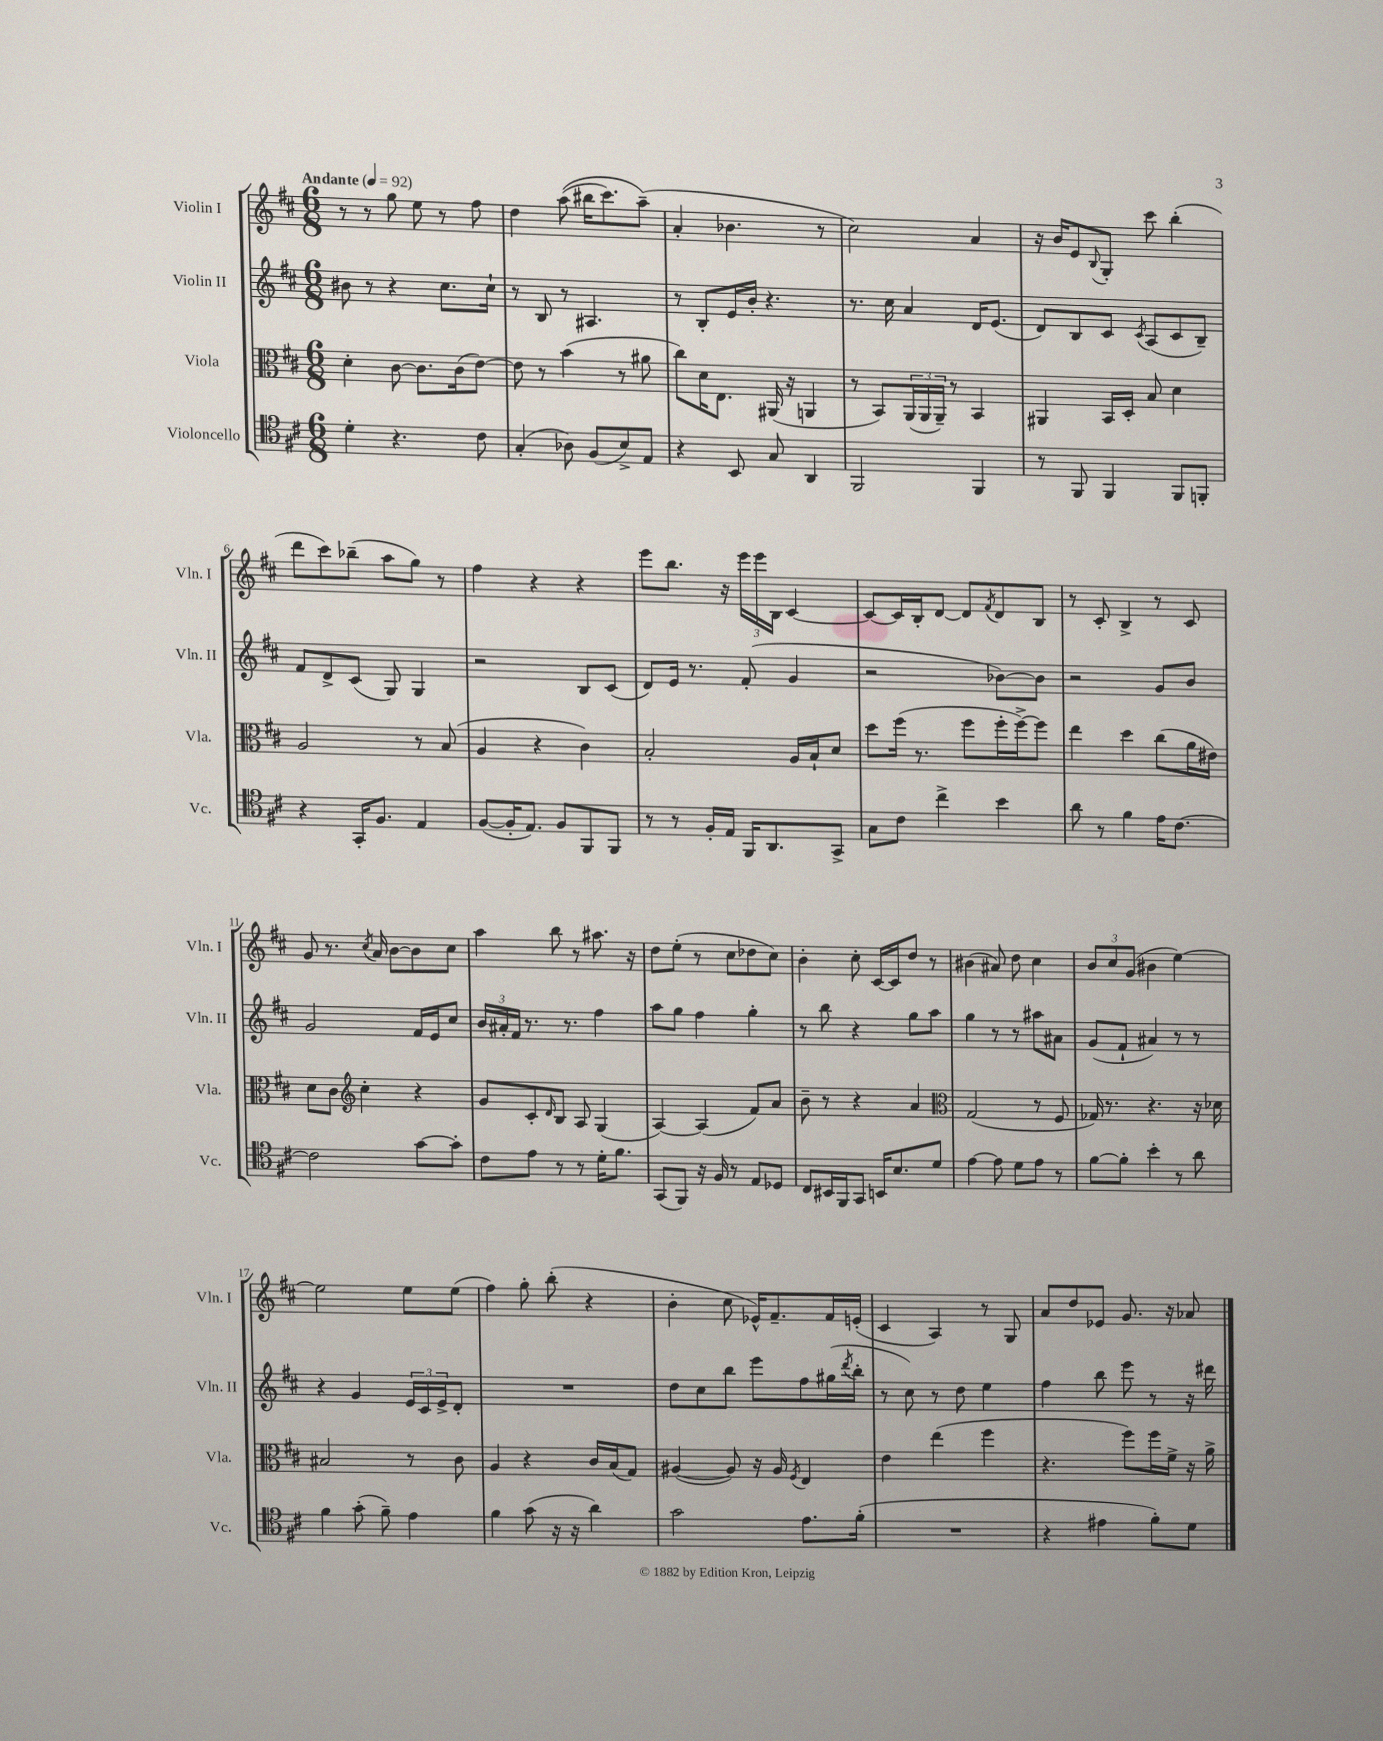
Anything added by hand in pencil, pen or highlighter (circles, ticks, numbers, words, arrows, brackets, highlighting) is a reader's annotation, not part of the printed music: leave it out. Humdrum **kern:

**kern	**kern	**kern	**kern
*staff4	*staff3	*staff2	*staff1
*clefC4	*clefC3	*clefG2	*clefG2
*k[f#c#]	*k[f#c#]	*k[f#c#]	*k[f#c#]
*M6/8	*M6/8	*M6/8	*M6/8
*MM92	*MM92	*MM92	*MM92
4d'\	4d'\	8b#\	8r
.	.	8r	8r
4.r	[8c#\	4r	8gg\
.	8.c#\]L	.	8ee\
.	.	8.cc#\L	8r
.	(16c#\k	.	.
8c#\	[8e\J)	.	8ff#\
.	.	16cc#`\Jk	.
=	=	=	=
(4G'/	8e\]	8r	4dd\
.	8r	8B/	.
8A-\)	(4b\	8r	&((8aa\
(8F#/L	.	4.A#/	16bb#\LK
.	.	.	8.ccc#\)
8B^/)	8r	.	.
8E/J	8a#\	.	(8aa~\J&)
=	=	=	=
4r	8cc#\L)	8r	4a'/
.	16d\K	8B'/L	.
.	8.E\J	.	.
8BB/	.	16e/L	4.b-\
.	.	16b'/JJ	.
8G/	(16AA#/	4.r	.
.	16r	.	.
4AA/	4AA/	.	.
.	.	.	8r
=	=	=	=
2FF#/	8r	8.r	2cc#\)
.	8BB/L)	.	.
.	.	16cc#\	.
.	(24AA/L	4a/	.
.	24AA/	.	.
.	24AA~/JJ)	.	.
.	8r	.	.
4FF#/	4BB/	16d/LK	4a/
.	.	(8.e/J	.
=	=	=	=
8r	4AA#/	8d/L)	16r
.	.	.	16b/LK
8FF#/	.	8B/	8e/
.	.	.	8qqB/
4FF#/	16BB/LL	8c#/J	8G'/J
.	16D'/JJ	.	.
.	.	8qc#/	.
.	8B/	(8A/L	8ccc#\
8FF#/L	4d\	8c#/	(4bb'\
8FF'/J	.	8B~/J)	.
=	=	=	=
4r	2A/	8f#/L	8ddd\L
.	.	8d^/	8ccc#\)
16GG'/LK	.	(8c#/J	(8bb-~\J
8.F#/J	.	.	.
.	.	8G/)	8aa\L
4E/	8r	4G/	8gg\J)
.	(8B/	.	8r
=	=	=	=
([8F#/L	4A/	2r	4ff#\
16F#'/]K	.	.	.
8.E/J)	.	.	.
.	4r	.	4r
8F#/L	.	.	.
8FF#/	4c#\)	8B/L	4r
8FF#/J	.	(8c#/J	.
=	=	=	=
8r	2B'/	8d/L)	8eee\L
8r	.	16e/Jk	8.bb\J
.	.	8.r	.
16F#'/LL	.	.	.
16E/JJ	.	.	16r
16FF#/LK	.	(8f#'/	24eee\LL
.	.	.	24eee\
8.AA/	.	.	.
.	.	.	24B\JJ
.	16A/LL	4g/	[4c#/
.	16B`/J	.	.
8GG^/J	8d/J	.	.
=	=	=	=
8G\L	8dd\L	2r	8c#/_L
8c#\J	(16ff#\Jk	.	16c#/]L
.	8.r	.	16B'/J
4cc#^\	.	.	[8d/J
.	8ff#\L	.	8d/]L
.	.	.	8qf#/
4b\	16ff#'\L	[8b-\L)	8d/
.	[16ff#^\J)	.	.
.	8ff#\]J	8b-\]J	8B/J
=	=	=	=
8a\	4ee\	2r	8r
8r	.	.	8c#'/
4f#\	4dd\	.	4B^/
16e\LK	(8cc#\L	8g/L	8r
[8.c#\J	.	.	.
.	16a\L	8b/J	8c#/
.	16e#\JJ)	.	.
=	=	=	=
2c#\]	8d\L	2g/	8g/
.	8c#\J	.	8.r
*	*clefG2	*	*
.	4cc#'\	.	.
.	.	.	8qcc#/
.	.	.	16a/
.	.	.	[8b\L
[8g\L	4r	16f#/LL	8b\]
.	.	16e/J	.
8g'\]J	.	8cc#/J	8cc#\J
=	=	=	=
8c#\L	8g/L	24b/LL	4aa\
.	.	24a#'/	.
.	.	24f#/JJ	.
8e\J	8c#'/	8.r	.
.	16qqd/	.	.
8r	8B/J	.	8bb\
.	.	8.r	.
8r	8A/	.	8r
16d'\LK	(4G/	4ff#\	8.aa#\
8.f#\J	.	.	.
.	.	.	16r
=	=	=	=
(8GG/L	[4A/)	8aa\L	8dd\L
8FF#/J)	.	8gg\J	(8ee'\J
16r	(4A/]	4ff#\	8r
16F#/	.	.	.
8r	.	.	8cc#\L
8E/L	8f#/L)	4gg'\	8dd-\
8D-/J	8a/J	.	8cc#\J)
=	=	=	=
8C#/L	8b~\	8r	4b'\
16BB#/L	8r	8bb\	.
16FF#/J	.	.	.
8GG/J	4r	4r	8cc#'\
16BB/LK	.	.	[16c#/LL
8.B/	.	.	16c#/]J
.	4a/	8gg\L	8dd/J
8d/J	.	8aa\J	8r
=	=	=	=
*	*clefC3	*	*
[4e\	(2G/	4gg\	(4b#\
8e\]	.	8r	8a#/)
8d\L	.	8r	8dd\
8e\J	8r	8aa#\L	4cc#\
8r	8F#/	8a#\J	.
=	=	=	=
[8f#\L	16G-/)	(8g/L	12b/L
.	8.r	.	.
.	.	.	12cc#/
8f#'\]J	.	8f#`/J	.
.	.	.	(12g/J
4b'\	4.r	4a#/)	4b#\
8r	.	8r	[4ee\)
8a\	16r	8r	.
.	16d-\	.	.
=	=	=	=
4f#\	2B#/	4r	2ee\]
(8g'\	.	4g/	.
8f#~\)	.	.	.
4e\	8r	24e/LL	8ee\L
.	.	24c#/	.
.	.	24e^/J	.
.	8c#\	8d'/J	(8ee\J
=	=	=	=
4f#\	4A/	2.r	4ff#\)
(8g\	4r	.	8gg'\
16r	.	.	(8bb'\
16r	.	.	.
4a\)	16c#/LL	.	4r
.	(16B/J	.	.
.	8G/J)	.	.
=	=	=	=
2g\	([4A#/	8dd\L	4b'\
.	.	8cc#\	.
.	8A#/])	8bb\J	8cc#\
.	16r	8eee\L	16e-^^/LK)
.	16A#/	.	8.f#~/
.	8qF#/	.	.
8.e\L	4E/	8ff#\	.
.	.	(16gg#\L	16f#/L
.	.	8qddd/	.
(16f#'\Jk	.	16bb'\JJ	(16e'/JJ
=	=	=	=
2.r	4e\	8r	4c#/
.	.	8cc#\)	.
.	(4ee\	8r	4A/)
.	.	8dd\	.
.	4ff#\	4ee\	8r
.	.	.	8G/
=	=	=	=
4r	4.r	4ff#\	8a/L
.	.	.	8dd/
4e#\	.	8bb\	8e-/J
.	8ff#\L)	8eee\	8.g/
8f#'\L)	16ff#\L	8r	.
.	16f#^\JJ	.	16r
8d\J	16r	16r	8a-/
.	16a^\	16ddd#\	.
==	==	==	==
*-	*-	*-	*-
